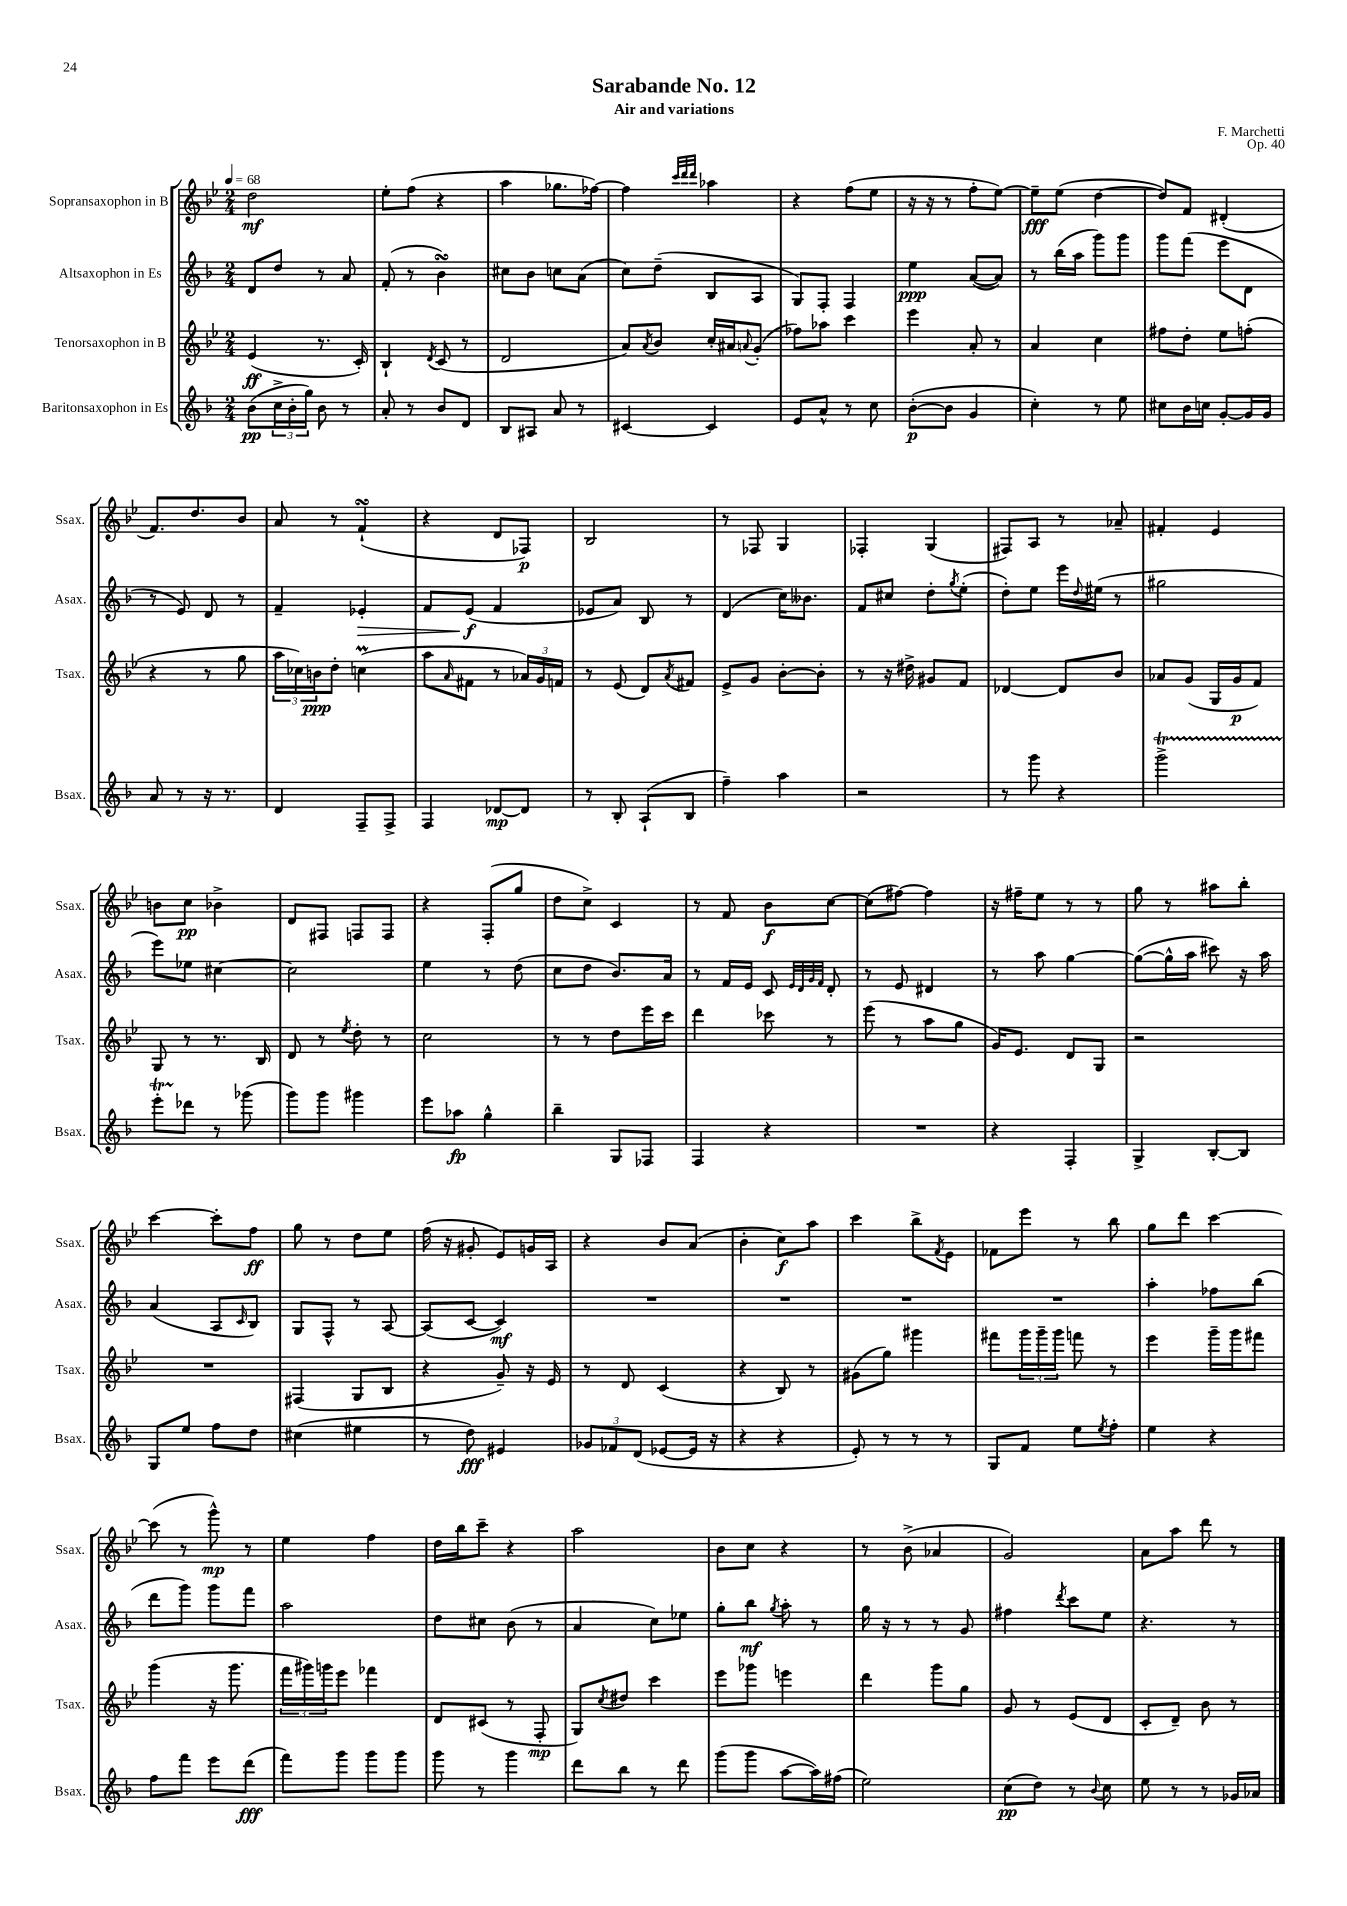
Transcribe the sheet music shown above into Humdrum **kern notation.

**kern	**dynam	**kern	**dynam	**kern	**dynam	**kern	**dynam
*part4	*part4	*part3	*part3	*part2	*part2	*part1	*part1
*staff4	*staff4	*staff3	*staff3	*staff2	*staff2	*staff1	*staff1
*I"Baritonsaxophon in Es	*	*I"Tenorsaxophon in B	*	*I"Altsaxophon in Es	*	*I"Sopransaxophon in B	*
*I'Bsax.	*	*I'Tsax.	*	*I'Asax.	*	*I'Ssax.	*
*clefG2	*	*clefG2	*	*clefG2	*	*clefG2	*
*k[b-]	*	*k[b-e-]	*	*k[b-]	*	*k[b-e-]	*
*M2/4	*	*M2/4	*	*M2/4	*	*M2/4	*
*MM68	*	*MM68	*	*MM68	*	*MM68	*
=1	=1	=1	=1	=1	=1	=1	=1
(8b-\L	pp	(4e-/	ff	8d/L	.	2dd\	mf
24cc^\L	.	.	.	8dd/J	.	.	.
24b-'\	.	.	.	.	.	.	.
24gg\JJ)	.	.	.	.	.	.	.
8b-\	.	8.r	.	8r	.	.	.
8r	.	.	.	8a/	.	.	.
.	.	16c'/)	.	.	.	.	.
=2	=2	=2	=2	=2	=2	=2	=2
8a'/	.	4B-`/	.	(8f'/	.	8ee-'\L	.
8r	.	.	.	8r	.	(8ff\J	.
.	.	8qd/	.	.	.	.	.
8b-/L	.	(8c/	.	4b-sSSs\)	.	4r	.
8d/J	.	8r	.	.	.	.	.
=3	=3	=3	=3	=3	=3	=3	=3
8B-/L	.	2d/	.	8cc#X\L	.	4aa\	.
8A#X/J	.	.	.	8b-\J	.	.	.
8a/	.	.	.	8ccn\L	.	8.gg-X\L	.
8r	.	.	.	(8a\J	.	.	.
.	.	.	.	.	.	[16ff-X\Jk)	.
=4	=4	=4	=4	=4	=4	=4	=4
[4c#X/	.	8a/L)	.	8cc\L)	.	4ff-\]	.
.	.	8qa/	.	.	.	.	.
.	.	8b-/J	.	(8dd~\J	.	.	.
.	.	.	.	.	.	32qqccc/LLL	.
.	.	.	.	.	.	32qqddd/	.
.	.	.	.	.	.	32qqddd/JJJ	.
4c#/]	.	16cc'/LL	.	8B-/L	.	4aa-X\	.
.	.	16a#X/J	.	.	.	.	.
.	.	8qqan/	.	.	.	.	.
.	.	(8g'/J	.	8A/J	.	.	.
=5	=5	=5	=5	=5	=5	=5	=5
8e/L	.	8ff-X\L)	.	8G/L)	.	4r	.
8a^^/J	.	8aa-X\J	.	8F'/J	.	.	.
8r	.	4ccc\	.	4F/	.	(8ff\L	.
8cc\	.	.	.	.	.	8ee-\J	.
=6	=6	=6	=6	=6	=6	=6	=6
([8b-'\L	p	4eee-\	.	4ee\	ppp	16r	.
.	.	.	.	.	.	16r	.
8b-\J]	.	.	.	.	.	8r	.
4g/	.	8a'/	.	([8a/L	.	8ff'\L	.
.	.	8r	.	8a/J])	.	[8ee-\J)	.
=7	=7	=7	=7	=7	=7	=7	=7
4cc'\)	.	4a/	.	8r	.	8ee-~\L]	fff
.	.	.	.	(16bb-\LL	.	(8ee-\J	.
.	.	.	.	16aa\JJ	.	.	.
8r	.	4cc\	.	8ggg\L)	.	[4dd\	.
8ee\	.	.	.	8ggg\J	.	.	.
=8	=8	=8	=8	=8	=8	=8	=8
8cc#X\L	.	8ff#X\L	.	8ggg\L	.	8dd/L])	.
16b-\L	.	8dd'\J	.	(8fff\J	.	8f/J	.
16ccn\JJ	.	.	.	.	.	.	.
[8g'/L	.	8ee-\L	.	8eee\L	.	(4d#X'/	.
16g/L]	.	(8ffn'\J	.	8d\J	.	.	.
16g/JJ	.	.	.	.	.	.	.
!!LO:LB:g=z
=9	=9	=9	=9	=9	=9	=9	=9
8a/	.	4r	.	8r	.	8.f/L)	.
8r	.	.	.	8e/)	.	.	.
.	.	.	.	.	.	8.dd/	.
16r	.	8r	.	8d/	.	.	.
8.r	.	.	.	.	.	.	.
.	.	8gg\	.	8r	.	8b-/J	.
=10	=10	=10	=10	=10	=10	=10	=10
4d/	.	24aa\LL	.	4f~/	.	8a/	.
.	.	24cc-X\)	.	.	.	.	.
.	.	24bn\J	ppp	.	.	.	.
.	.	8dd'\J	.	.	.	8r	.
!	!	!	!	!	!LO:HP:b	!	!
8F~/L	.	(4ccnM\	.	4e-X'/	>	(4fsSSS`/	.
8F^/J	.	.	.	.	.	.	.
=11	=11	=11	=11	=11	=11	=11	=11
4F/	.	8aa\L	.	8f/L	.	4r	.
.	.	16qqa/	.	.	.	.	.
.	.	8f#X\J	.	(8e/J	f	.	.
[8d-X/L	mp	8r	.	4f/	]	8d/L	.
8d-/J]	.	24a-X/LL)	.	.	.	8F-X/J)	p
.	.	24g/	.	.	.	.	.
.	.	24fn/JJ	.	.	.	.	.
=12	=12	=12	=12	=12	=12	=12	=12
8r	.	8r	.	8e-X/L	.	2B-/	.
8B-'/	.	(8e-/	.	8a/J)	.	.	.
(8A`/L	.	8d/L)	.	8B-/	.	.	.
.	.	8qa/	.	.	.	.	.
8B-/J	.	8f#X/J	.	8r	.	.	.
=13	=13	=13	=13	=13	=13	=13	=13
4ff~\)	.	8e-^/L	.	(4d/	.	8r	.
.	.	8g/J	.	.	.	8F-X/	.
4aa\	.	[8b-'\L	.	16cc\KL)	.	4G/	.
.	.	.	.	8.b--X\J	.	.	.
.	.	8b-'\J]	.	.	.	.	.
=14	=14	=14	=14	=14	=14	=14	=14
2r	.	8r	.	8f/L	.	4F-X'/	.
.	.	16r	.	8cc#X/J	.	.	.
.	.	16dd#X^\	.	.	.	.	.
.	.	8g#X/L	.	8dd'\L	.	(4G/	.
.	.	.	.	8qgg/	.	.	.
.	.	8f/J	.	(8ee'\J	.	.	.
=15	=15	=15	=15	=15	=15	=15	=15
8r	.	[4d-X/	.	8dd'\L)	.	8F#X/L)	.
8ggg\	.	.	.	8ee\J	.	8A/J	.
4r	.	8d-/L]	.	16eee\LL	.	8r	.
.	.	.	.	8qqdd/	.	.	.
.	.	.	.	(16ee#X\JJ	.	.	.
.	.	8b-/J	.	8r	.	8a-X~/	.
=16	=16	=16	=16	=16	=16	=16	=16
2gggT^\	.	8a-X/L	.	2gg#X\	.	4f#X'/	.
.	.	(8g/J	.	.	.	.	.
.	.	16G/LL	.	.	.	4e-/	.
.	.	16g/J	p	.	.	.	.
.	.	8f/J)	.	.	.	.	.
!!LO:LB:g=z
=17	=17	=17	=17	=17	=17	=17	=17
8eeeTTT'\L	.	8G/	.	8eee\L)	.	8bn\L	.
8ddd-X\J	.	8r	.	8ee-X\J	.	8cc\J	pp
8r	.	8.r	.	[4cc#X\	.	4b-X^\	.
(8ggg-X\	.	.	.	.	.	.	.
.	.	16B-/	.	.	.	.	.
=18	=18	=18	=18	=18	=18	=18	=18
8ggg\L)	.	8d/	.	2cc#\]	.	8d/L	.
8ggg\J	.	8r	.	.	.	8F#X/J	.
.	.	8qee-/	.	.	.	.	.
4ggg#X\	.	8dd'\	.	.	.	8Fn/L	.
.	.	8r	.	.	.	8F/J	.
=19	=19	=19	=19	=19	=19	=19	=19
8eee\L	.	2cc\	.	4ee\	.	4r	.
8aa-X\J	fp	.	.	.	.	.	.
4gg^^\	.	.	.	8r	.	(8F'/L	.
.	.	.	.	(8dd\	.	8gg/J	.
=20	=20	=20	=20	=20	=20	=20	=20
4bb-~\	.	8r	.	8cc\L	.	8dd\L	.
.	.	8r	.	8dd\J	.	8cc^\J)	.
8G/L	.	8dd\L	.	8.b-/L)	.	4c/	.
8F-X/J	.	16eee-\L	.	.	.	.	.
.	.	16ccc\JJ	.	16a/Jk	.	.	.
=21	=21	=21	=21	=21	=21	=21	=21
4F/	.	4ddd\	.	8r	.	8r	.
.	.	.	.	16f/LL	.	8f/	.
.	.	.	.	16e/JJ	.	.	.
4r	.	8ccc-X\	.	8c/	.	8b-\L	f
.	.	.	.	32qqe/LLL	.	.	.
.	.	.	.	32qqd/	.	.	.
.	.	.	.	32qqg/	.	.	.
.	.	.	.	32qqf/JJJ	.	.	.
.	.	8r	.	8d'/	.	[8cc\J	.
=22	=22	=22	=22	=22	=22	=22	=22
2r	.	(8eee-\	.	8r	.	(8cc\L]	.
.	.	8r	.	8e/	.	[8ff#X\J)	.
.	.	8aa\L	.	4d#X/	.	4ff#\]	.
.	.	8gg\J	.	.	.	.	.
=23	=23	=23	=23	=23	=23	=23	=23
4r	.	16g/KL)	.	8r	.	16r	.
.	.	8.e-/J	.	.	.	16ff#X~\KL	.
.	.	.	.	8aa\	.	8ee-\J	.
4F'/	.	8d/L	.	[4gg\	.	8r	.
.	.	8G/J	.	.	.	8r	.
=24	=24	=24	=24	=24	=24	=24	=24
4G^/	.	2r	.	(8gg\L_	.	8gg\	.
.	.	.	.	16gg^^\L]	.	8r	.
.	.	.	.	16aa\JJ	.	.	.
[8B-'/L	.	.	.	8ccc#X\)	.	8aa#X\L	.
8B-/J]	.	.	.	16r	.	8bb-'\J	.
.	.	.	.	16aa\	.	.	.
!!LO:LB:g=z
=25	=25	=25	=25	=25	=25	=25	=25
8G/L	.	2r	.	(4a/	.	[4ccc\	.
8ee/J	.	.	.	.	.	.	.
8ff\L	.	.	.	8A/L	.	8ccc'\L]	.
.	.	.	.	16qqc/	.	.	.
8dd\J	.	.	.	8B-/J)	.	8ff\J	ff
=26	=26	=26	=26	=26	=26	=26	=26
(4cc#X\	.	(4F#X/	.	8G/L	.	8gg\	.
.	.	.	.	8F^^/J	.	8r	.
4ee#X\	.	8G/L	.	8r	.	8dd\L	.
.	.	8B-/J	.	[8A/	.	8ee-\J	.
=27	=27	=27	=27	=27	=27	=27	=27
8r	.	4r	.	(8A/L]	.	(16ff\	.
.	.	.	.	.	.	16r	.
8dd\)	fff	.	.	[8c/J	.	8g#X'/	.
4e#X/	.	8g~/)	.	4c/])	mf	8e-/L)	.
.	.	16r	.	.	.	16gn/L	.
.	.	16e-/	.	.	.	16A/JJ	.
=28	=28	=28	=28	=28	=28	=28	=28
12g-X/L	.	8r	.	2r	.	4r	.
12f-X/	.	.	.	.	.	.	.
.	.	8d/	.	.	.	.	.
(12d/J	.	.	.	.	.	.	.
[8e-X/L	.	(4c/	.	.	.	8b-/L	.
16e-/Jk]	.	.	.	.	.	(8a/J	.
16r	.	.	.	.	.	.	.
=29	=29	=29	=29	=29	=29	=29	=29
4r	.	4r	.	2r	.	4b-'\	.
4r	.	8B-/)	.	.	.	8cc\L)	f
.	.	8r	.	.	.	8aa\J	.
=30	=30	=30	=30	=30	=30	=30	=30
8e'/)	.	(8g#X\L	.	2r	.	4ccc\	.
8r	.	8gg\J)	.	.	.	.	.
8r	.	4ggg#X\	.	.	.	8bb-^\L	.
.	.	.	.	.	.	8qf/	.
8r	.	.	.	.	.	8e-\J	.
=31	=31	=31	=31	=31	=31	=31	=31
8G/L	.	8fff#X\L	.	2r	.	8f-X\L	.
8f/J	.	24ggg\L	.	.	.	8eee-\J	.
.	.	24ggg~\	.	.	.	.	.
.	.	24ggg\JJ	.	.	.	.	.
8ee\L	.	8fffn\	.	.	.	8r	.
8qee/	.	.	.	.	.	.	.
8ff'\J	.	8r	.	.	.	8bb-\	.
=32	=32	=32	=32	=32	=32	=32	=32
4ee\	.	4eee-\	.	4aa'\	.	8gg\L	.
.	.	.	.	.	.	8ddd\J	.
4r	.	16ggg~\LL	.	8ff-X\L	.	[4ccc\	.
.	.	16ggg\J	.	.	.	.	.
.	.	8fff#X\J	.	(8bb-\J	.	.	.
!!LO:LB:g=z
=33	=33	=33	=33	=33	=33	=33	=33
8ff\L	.	(4ggg\	.	8ddd\L	.	(8ccc\]	.
8fff\J	.	.	.	8ggg\J)	.	8r	.
8eee\L	.	16r	.	8ggg\L	.	8ggg^^\)	mp
.	.	8.ggg\	.	.	.	.	.
(8ddd\J	fff	.	.	8fff\J	.	8r	.
=34	=34	=34	=34	=34	=34	=34	=34
8fff\L)	.	24fff\LL	.	2aa\	.	4ee-\	.
.	.	24ggg#X\)	.	.	.	.	.
.	.	24gggn\J	.	.	.	.	.
8ggg\J	.	8eee-\J	.	.	.	.	.
8ggg\L	.	4fff-X\	.	.	.	4ff\	.
8ggg\J	.	.	.	.	.	.	.
=35	=35	=35	=35	=35	=35	=35	=35
8ggg\	.	8d/L	.	8dd\L	.	16dd\LL	.
.	.	.	.	.	.	16bb-\J	.
8r	.	(8c#X/J	.	8cc#X\J	.	8ccc~\J	.
4ggg\	.	8r	.	(8b-\	.	4r	.
.	.	8F'/	mp	8r	.	.	.
=36	=36	=36	=36	=36	=36	=36	=36
8ddd\L	.	8G/L)	.	4a/	.	2aa\	.
.	.	8qcc/	.	.	.	.	.
8bb-\J	.	8dd#X/J	.	.	.	.	.
8r	.	4ccc\	.	8cc\L)	.	.	.
8ddd\	.	.	.	8ee-X\J	.	.	.
=37	=37	=37	=37	=37	=37	=37	=37
(8ggg\L	.	8eee-\L	.	8gg'\L	.	8b-\L	.
8ggg\J	.	8ggg-X\J	.	8bb-\J	mf	8cc\J	.
.	.	.	.	8qgg/	.	.	.
[8aa\L	.	4eeen\	.	8aa'\	.	4r	.
16aa\L])	.	.	.	8r	.	.	.
(16ff#X\JJ	.	.	.	.	.	.	.
=38	=38	=38	=38	=38	=38	=38	=38
2ee\)	.	4ddd\	.	16gg\	.	8r	.
.	.	.	.	16r	.	.	.
.	.	.	.	8r	.	(8b-^\	.
.	.	8ggg\L	.	8r	.	4a-X/	.
.	.	8gg\J	.	8g/	.	.	.
=39	=39	=39	=39	=39	=39	=39	=39
(8cc\L	pp	8g/	.	4ff#X\	.	2g/)	.
8dd\J)	.	8r	.	.	.	.	.
.	.	.	.	8qddd/	.	.	.
8r	.	(8e-/L	.	8ccc\L	.	.	.
8qqb-/	.	.	.	.	.	.	.
8cc\	.	8d/J	.	8ee\J	.	.	.
=40	=40	=40	=40	=40	=40	=40	=40
8ee\	.	8c'/L	.	4.r	.	8a\L	.
8r	.	8d~/J)	.	.	.	8aa\J	.
8r	.	8b-\	.	.	.	8ddd\	.
16g-X/LL	.	8r	.	8r	.	8r	.
16a-X/JJ	.	.	.	.	.	.	.
==	==	==	==	==	==	==	==
*-	*-	*-	*-	*-	*-	*-	*-
